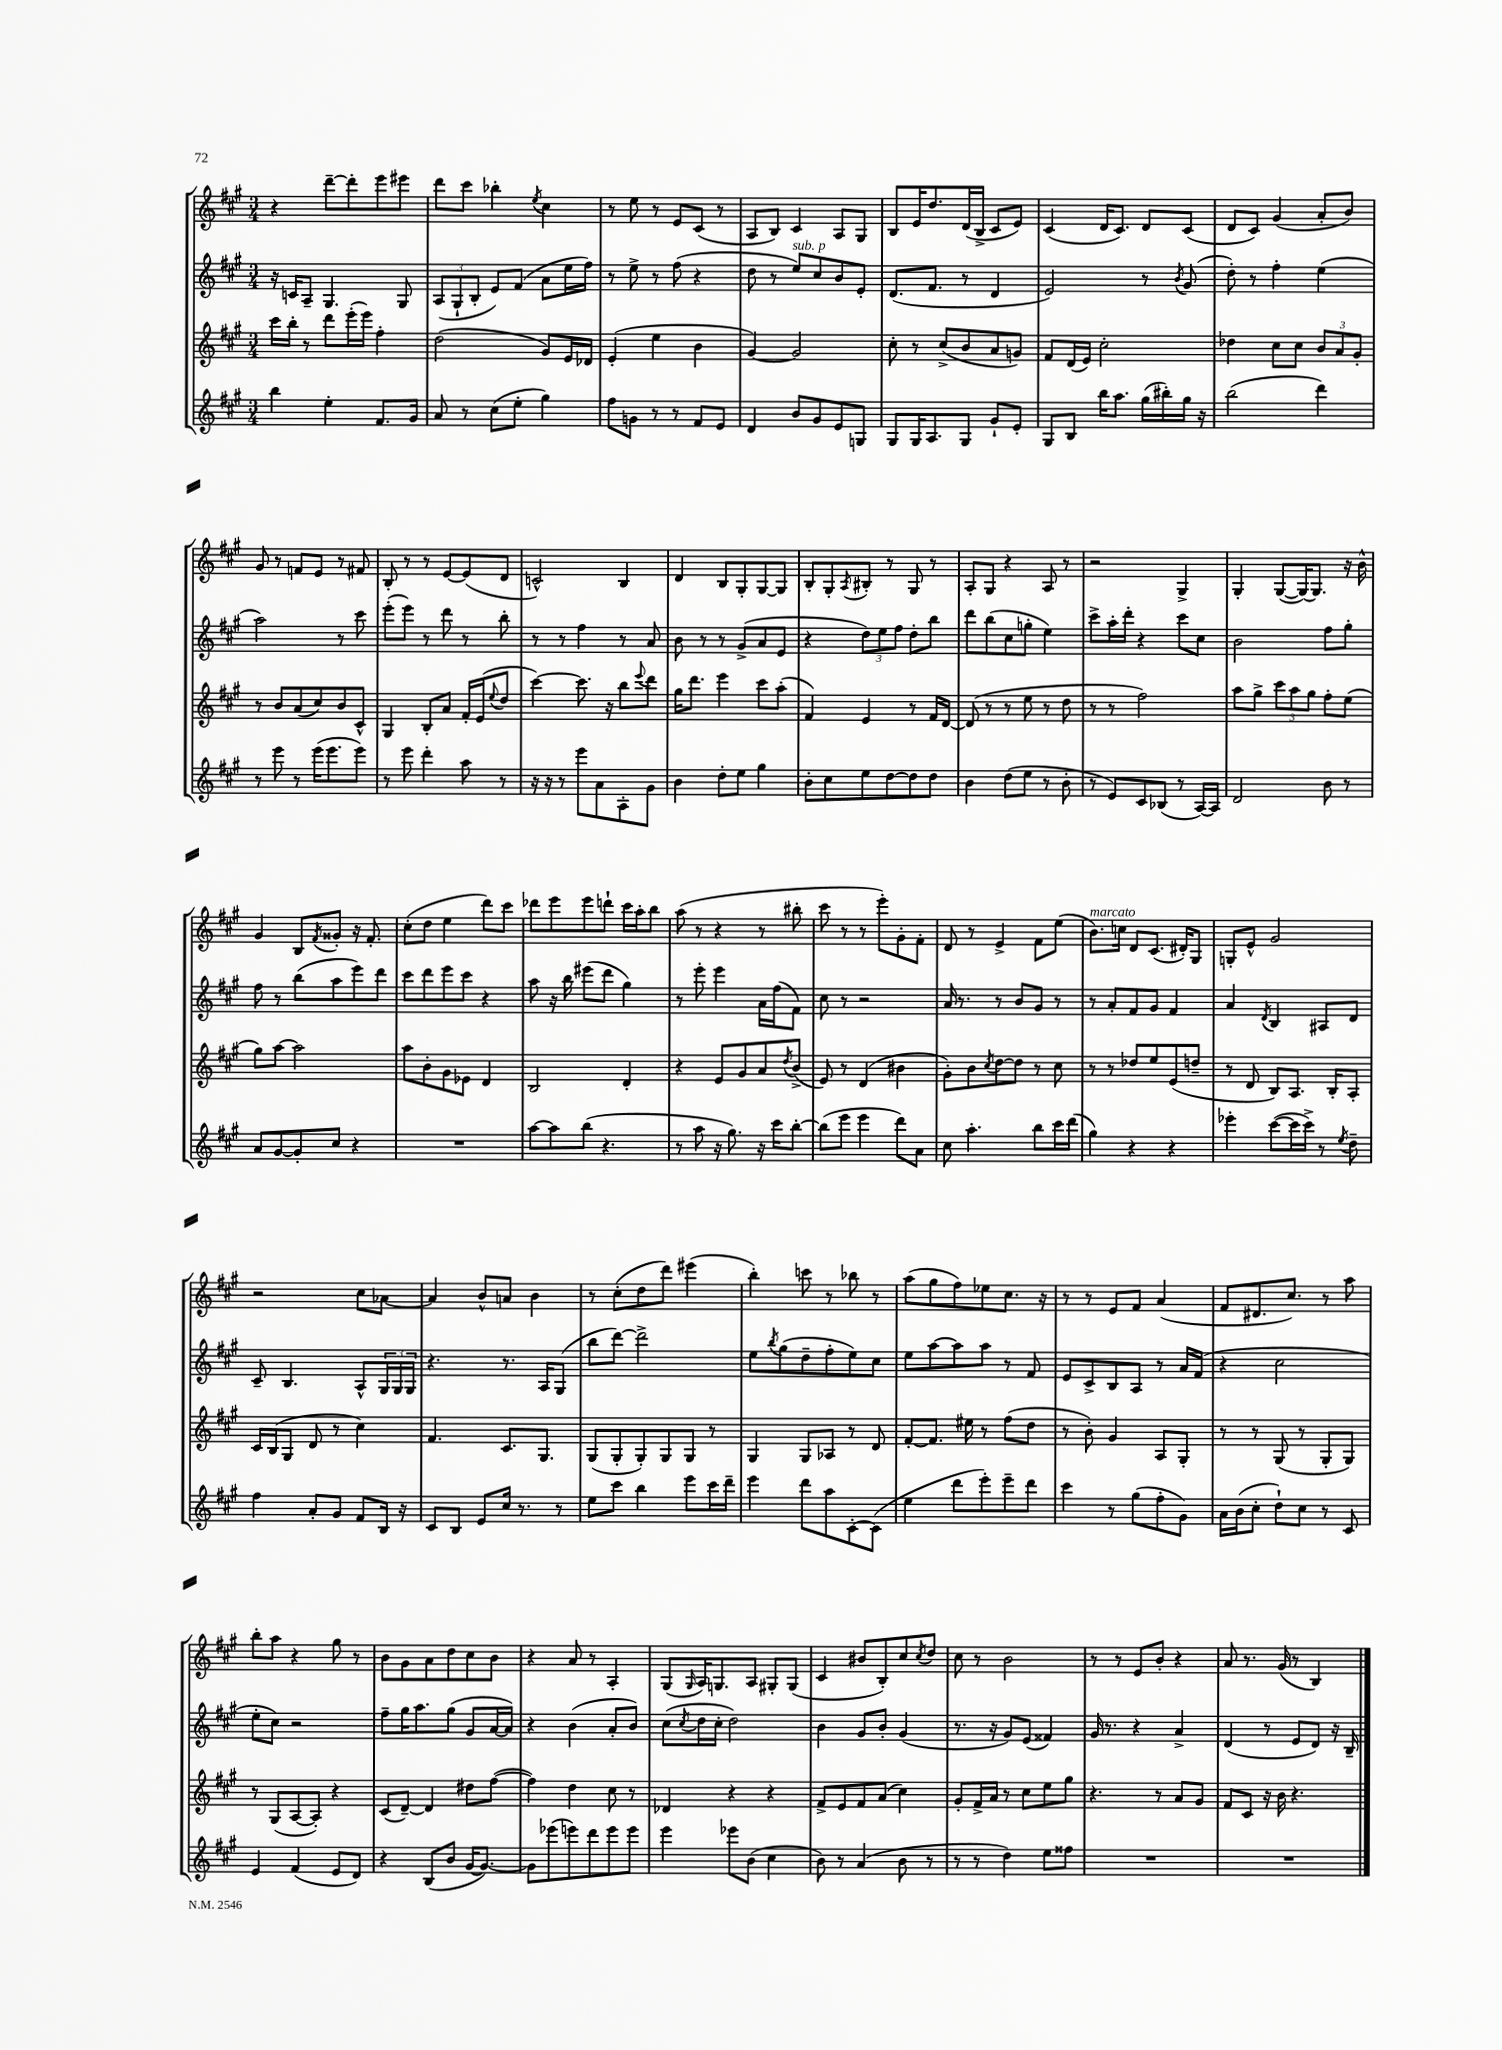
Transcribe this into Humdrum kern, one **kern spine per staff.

**kern	**kern	**kern	**kern
*staff4	*staff3	*staff2	*staff1
*clefG2	*clefG2	*clefG2	*clefG2
*k[f#c#g#]	*k[f#c#g#]	*k[f#c#g#]	*k[f#c#g#]
*M3/4	*M3/4	*M3/4	*M3/4
4bb\	16ccc#\LL	16r	4r
.	16bb'\JJ	16c/LK	.
.	8r	8A~/J	.
4ee'\	8ddd\L	4.G#/	[8ddd~\L
.	(16eee'\L	.	8ddd'\]
.	16eee\JJ)	.	.
8.f#/L	4ff#'\	.	8eee\
.	.	8G#/	8eee#\J
16g#/Jk	.	.	.
=	=	=	=
8a/	(2dd\	(12A/L	8ddd\L
.	.	12G#`/	.
8r	.	.	8ccc#\J
.	.	12B'/J	.
(8cc#\L	.	8e/L)	4bb-'\
8ee'\J	.	(8f#/J	.
.	.	.	8qee/
4gg#\)	8g#/L)	8a\L	4cc#\
.	16e/L	16ee\L	.
.	16d-/JJ	16ff#\JJ)	.
=	=	=	=
8ff#\L	(4e'/	8r	8r
8g\J	.	8ee^\	8ee\
8r	4ee\	8r	8r
8r	.	(8ff#\	8e/L
8f#/L	4b\	4r	(8c#/J
8e/J	.	.	8r
=	=	=	=
4d/	[4g#/)	8dd\	8A/L
.	.	8r	8B/J)
8b/L	2g#/]	8ee/L)	4c#/
8g#/	.	8cc#/	.
8e/	.	8b/	8A/L
8G/J	.	8e'/J	8G#/J
=	=	=	=
8G#/L	8cc#'\	(8.d/L	8B/L
16G#/K	8r	.	16e/K
8.A/	.	8.f#/J	8.dd/
.	(8cc#^/L	.	.
8G#/J	8b/	8r	(16d/L
.	.	.	16B^/JJ
8g#`/L	8a/	4d/	8c#/L
8e'/J	8g/J)	.	8e/J)
=	=	=	=
8G#/L	8f#/L	2e/)	(4c#/
8B/J	(16d/L	.	.
.	16e/JJ)	.	.
16bb\LK	2cc#'\	.	16d/LK
8.aa\J	.	.	8.c#/J)
(16gg#\LL	.	8r	8d/L
16bb#'\)	.	.	.
.	.	8qb/	.
16gg#\JJ	.	(8g#/	(8c#/J
16r	.	.	.
=	=	=	=
(2bb\	4dd-\	8dd'\)	8d/L
.	.	8r	8c#/J)
.	8cc#\L	4ff#'\	(4g#/
.	8cc#\J	.	.
4ddd\)	12b/L	(4ee\	8a'/L
.	12a/	.	.
.	.	.	8b/J)
.	12g#'/J	.	.
=	=	=	=
8r	8r	2aa\)	8g#/
8eee\	8b/L	.	8r
8r	(8a/	.	8f/L
(16eee\LK	8cc#/)	.	8e/J
8.eee\	.	.	.
.	8b/	8r	8r
8eee\J)	8c#^^/J	8ccc#\	8f#/
=	=	=	=
8r	4G#/	(8eee'\L	8B'/
8eee\	.	8eee\J)	8r
4ddd'\	8B'/L	8r	8r
.	8a/J	8ddd\	[8e/L
8aa\	16f#'/LL	8r	(8e/]
.	(16e/J	.	.
.	8qqee/	.	.
8r	8dd/J	8bb'\	8d/J
=	=	=	=
16r	[4ccc#\)	8r	2c^^/)
16r	.	.	.
8r	.	8r	.
8eee\L	8.ccc#\]	4ff#\	.
8a\	.	.	.
.	16r	.	.
8A'\	8bb\L	8r	4B/
.	8qqeee/	.	.
8g#\J	8ddd\J	8a/	.
=	=	=	=
4b\	16gg#\LK	8b\	4d/
.	8.ddd\J	.	.
.	.	8r	.
8dd'\L	4eee\	8r	8B/L
8ee\J	.	(8g#^/L	8G#'/
4gg#\	8ccc#\L	8a/	[8G#/
.	(8aa'\J	8e/J	8G#/]J
=	=	=	=
8b'\L	4f#/)	4r	8B'/L
8cc#\	.	.	8G#'/
.	.	.	8qA/
8ee\	4e/	12dd\L)	8B#'/J
.	.	12ee\	.
[8dd\	.	.	8r
.	.	12ff#\J	.
8dd\]	8r	8dd'\L	8G#/
8dd\J	16f#/LL	8bb\J	8r
.	[16d/JJ	.	.
=	=	=	=
4b\	(8d/]	8ddd\L	8A'/L
.	8r	(8bb\	8G#/J
(8dd\L	8r	8cc#\	4r
8ee\J	8ee\	8gg'\J	.
8r	8r	4ee\)	8A/
8b'\	8dd\	.	8r
=	=	=	=
8r	8r	8ccc#^\L	2r
8e/L)	8r	16aa'\L	.
.	.	16ddd'\JJ	.
8c#/	2ff#\)	4r	.
(8B-/J	.	.	.
8r	.	8ccc#\L	4G#^/
[16A/LL)	.	8cc#\J	.
16A/]JJ	.	.	.
=	=	=	=
2d/	8aa\L	2b\	4G#'/
.	8gg#^\J	.	.
.	12ccc#\L	.	([8G#/L
.	12aa\	.	.
.	.	.	16G#/_K)
.	12gg#\J	.	.
.	.	.	8.G#/]J
8b\	8ff#'\L	8ff#\L	.
8r	(8ee\J	8gg#'\J	16r
.	.	.	16b^^\
=	=	=	=
8a/L	8gg#\L)	8ff#\	4g#/
[8g#/	[8aa\J	8r	.
8g#'/]	2aa\]	(8bb\L	8B/L
.	.	.	8qf#/
8cc#/J	.	8aa\	8g##'/J
4r	.	8eee\)	16r
.	.	.	8.f#'/
.	.	8ddd\J	.
=	=	=	=
2.r	8aa\L	8ccc#\L	(8cc#'\L
.	8b'\	8ddd\	8dd\J
.	8g#\	8eee\	4ee\
.	8e-\J	8ccc#\J	.
.	4d/	4r	8ddd\L)
.	.	.	8ccc#\J
=	=	=	=
[8aa\L	2B/	8aa\	8ddd-\L
8aa\]	.	16r	8eee\
.	.	16bb\	.
(8bb\J	.	(8eee#\L	8eee\
4.r	.	8ddd\J	8ddd`\J
.	4d'/	4gg#\)	16ccc#\LL
.	.	.	16aa'\J
.	.	.	8bb\J
=	=	=	=
8r	4r	8r	(8aa\
8aa\	.	8eee'\	8r
16r	8e/L	4eee\	4r
8.gg#\)	.	.	.
.	8g#/	.	.
16r	8a/	16a\LL	8r
16ccc#\LK	.	(16ff#\J	.
.	8qdd/	.	.
[8bb'\J	(8b^/J	8f#\J)	8bb#'\
=	=	=	=
(8bb\]L	8e/)	8cc#\	8ccc#\
8eee\J	8r	8r	8r
4eee\	(4d/	2r	8r
.	.	.	8eee'\L)
8ddd\L)	4b#\	.	8g#'\
8a\J	.	.	8f#'\J
=	=	=	=
8cc#\	8g#'\L)	16a/	8d/
.	.	8.r	.
4.aa'\	8b\	.	8r
.	8qcc#/	.	.
.	[8dd\	8r	4e^/
.	8dd\]J	8b/L	.
8bb\L	8r	8g#/J	8f#\L
16ccc#\L	8cc#\	8r	(8ee\J
(16ddd\JJ	.	.	.
=	=	=	=
4gg#\)	8r	8r	8.b\L)
.	8r	8a'/L	.
.	.	.	16cc\Jk
4r	8dd-/L	8f#/	8d/L
.	8ee/	8g#/J	(8.c#/J
4r	(8e/	4f#/	.
.	.	.	16d#'/LK)
.	8dd~/J	.	8G#/J
=	=	=	=
4eee-'\	8r	4a/	8G'/L
.	8d/	.	8e^^/J
.	.	8qd/	.
([8ccc#\L	8B/L)	4B/	2g#/
16ccc#\]L	8.A/J	.	.
16ccc#^\JJ)	.	.	.
8r	.	8A#/L	.
.	16B'/LK	.	.
8qee/	.	.	.
8dd~\	8A'/J	8d/J	.
=	=	=	=
4ff#\	16c#/LL	8c#~/	2r
.	(16B/J	.	.
.	8G#/J	4.B/	.
8a'/L	8d/	.	.
8g#/J	8r	.	.
8f#/L	4cc#\)	8A^^/L	8cc#\L
16B/Jk	.	24G#/L	[8a-\J
.	.	24G#/	.
16r	.	.	.
.	.	24G#/JJ	.
=	=	=	=
8c#/L	4.f#/	4.r	4a-/]
8B/J	.	.	.
8e/L	.	.	8b^^/L
16cc#/Jk	8.c#/L	8.r	8a/J
8.r	.	.	.
.	.	.	4b\
.	8.G#/J	16A/LK	.
8r	.	(8G#/J	.
=	=	=	=
8ee\L	(8G#/L	8bb\L	8r
8ccc#\J	8G#'/	[8ddd\J)	(8cc#'\L
4bb\	8G#'/)	2ddd^\]	8dd\
.	8G#/	.	8ddd\J)
8eee\L	8G#/J	.	(4eee#\
16ccc#\L	8r	.	.
16ddd~\JJ	.	.	.
=	=	=	=
4eee\	4G#/	8ee\L	4bb'\)
.	.	8qbb/	.
.	.	(8gg#\	.
8ddd\L	8G#/L	8dd~\	8ccc\
8aa\	8A-/J	8ff#'\	8r
[8c#'\	8r	8ee\)	8bb-\
(8c#\]J	8d/	8cc#\J	8r
=	=	=	=
4ee\	[8f#'/L	8ee\L	(8aa\L
.	8.f#/]J	[8aa\	8gg#\
8ddd\L	.	8aa\]	8ff#\)
.	16ee#\	.	.
8eee'\)	8r	8aa\J	8ee-\
8eee~\	(8ff#\L	8r	8.cc#\J
8ddd\J	8dd\J	8f#/	.
.	.	.	16r
=	=	=	=
4ccc#\	8r	8e/L	8r
.	8b'\)	8c#^/	8r
8r	4g#/	8B/	8e/L
(8gg#\L	.	8A/J	8f#/J
8ff#'\	8A/L	8r	(4a/
8g#\J)	8G#'/J	16a/LL	.
.	.	(16f#/JJ	.
=	=	=	=
16a\LL	8r	4r	8f#/L
(16b\J	.	.	.
8cc#'\J	8r	.	8.d#/
8dd`\L)	(8G#/	2cc#\	.
.	.	.	8.cc#/J)
8cc#\J	8r	.	.
8r	8G#'/L	.	8r
8c#/	8G#/J)	.	8aa\
=	=	=	=
4e/	8r	8ee'\L	8bb'\L
.	(8G#/L	8cc#\J)	8aa\J
(4f#/	[8A/	2r	4r
.	8A'/]J)	.	.
8e/L	4r	.	8gg#\
8d/J)	.	.	8r
=	=	=	=
4r	(8c#/L	8ff#~\L	8b\L
.	[8d~/J)	16gg#\K	8g#\
.	.	8.aa\	.
(8B/L	4d/]	.	8a\
8b/J	.	(8gg#\J	8dd\
[16g#/LK	8dd#\L	8g#/L	8cc#\
8.g#/_J)	.	.	.
.	([8ff#\J	[16a/L	8b\J
.	.	16a/]JJ)	.
=	=	=	=
8g#\]L	4ff#\])	4r	4r
(8eee-\	.	.	.
8eee\)	4dd\	(4b\	8a/
8ddd\	.	.	8r
8eee\	8cc#\	8a'/L	4A'/
8eee\J	8r	8b/J)	.
=	=	=	=
4eee\	4d-/	(8cc#\L	(8G#/L
.	.	8qcc#/	16qqG#/
.	.	16dd\L	16A/K)
.	.	16cc#'\JJ	8.G/
8eee-\L	4r	2dd\)	.
(8b\J	.	.	8A/J
4cc#\	4r	.	8G#'/L
.	.	.	(8G#/J
=	=	=	=
8b\)	8f#^/L	4b\	4c#/
8r	8e/	.	.
(4a/	8f#/	8g#/L	8b#/L
.	(8a/J	8b'/J	8B'/)
8b\	4cc#\)	(4g#/	8cc#/
.	.	.	8qcc#/
8r	.	.	8dd/J
=	=	=	=
8r	8g#'/L	8.r	8cc#\
8r	16f#^/L	.	8r
.	16a/JJ	16r	.
4dd\)	8r	8g#/L)	2b\
.	8cc#\L	(8e/J	.
8ee\L	8ee\	4f##/)	.
8ff##\J	8gg#\J	.	.
=	=	=	=
2.r	4.r	16g#/	8r
.	.	8.r	.
.	.	.	8r
.	.	4r	8e/L
.	8r	.	8b'/J
.	8a/L	4a^/	4r
.	8g#/J	.	.
=	=	=	=
2.r	8f#/L	(4d/	8a/
.	8c#/J	.	8.r
.	16r	8r	.
.	16b\	.	(16g#/
.	4.r	8e/L	8r
.	.	8d/J)	4B/)
.	.	16r	.
.	.	16B~/	.
==	==	==	==
*-	*-	*-	*-
